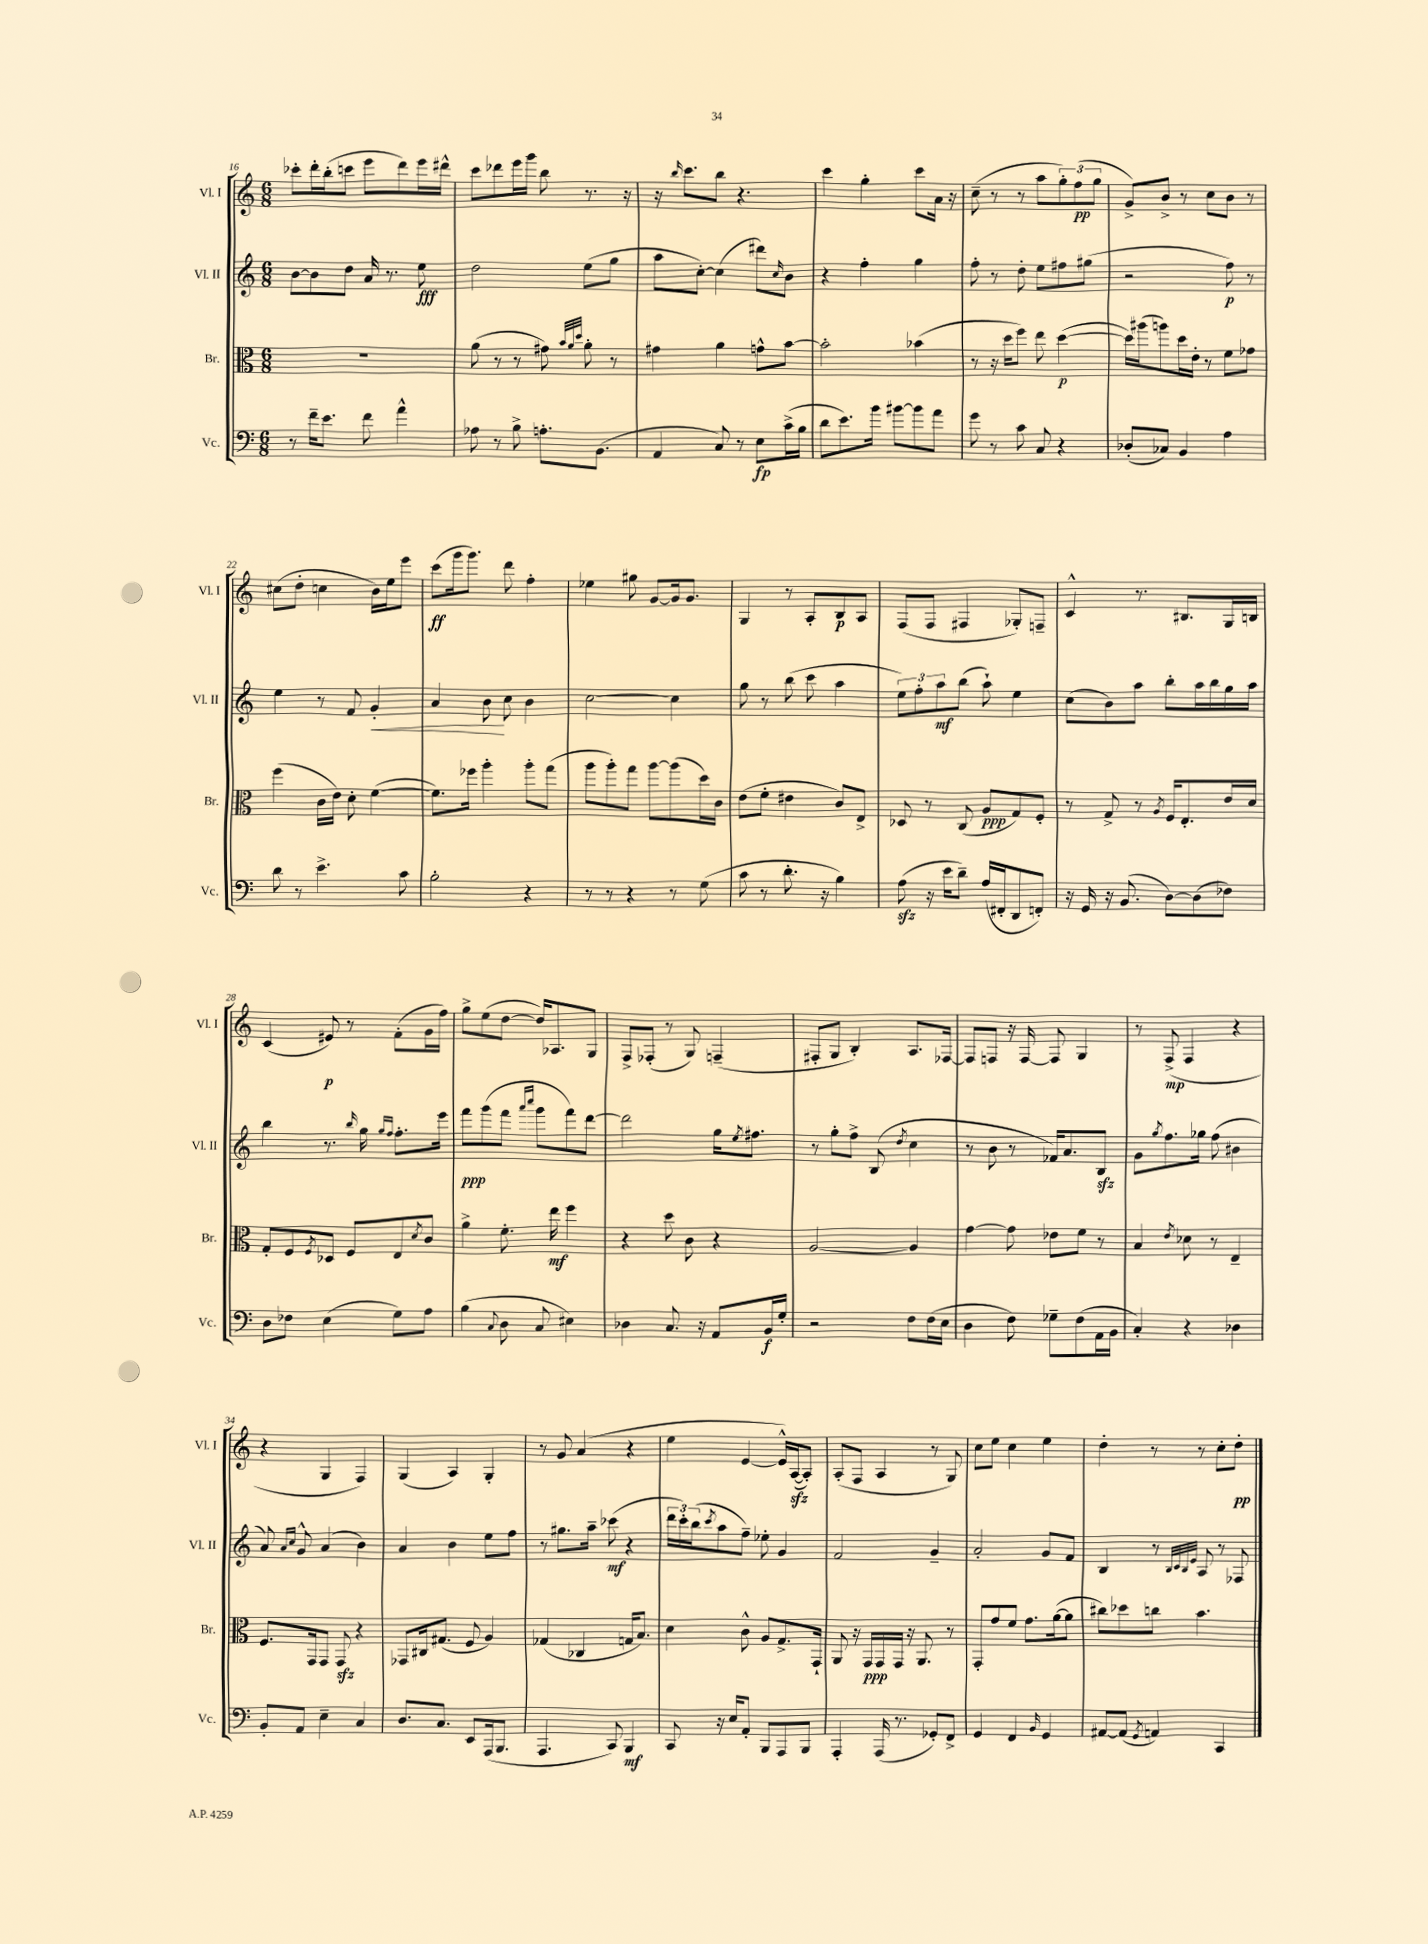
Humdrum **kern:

**kern	**kern	**kern	**kern
*staff4	*staff3	*staff2	*staff1
*clefF4	*clefC3	*clefG2	*clefG2
*k[]	*k[]	*k[]	*k[]
*M6/8	*M6/8	*M6/8	*M6/8
8r	2.r	[8b\L	8ccc-'\L
16f~\LK	.	8b\]	16ddd'\L
8.e\J	.	.	(16bb'\J
.	.	8dd\J	8ccc\J
8f\	.	16a/	8eee\L
.	.	8.r	.
4a^^\	.	.	8ddd\)
.	.	8ee\	16eee\L
.	.	.	16ddd#^^\JJ
=	=	=	=
8A-\	(8a\	2dd\	8ccc\L
8r	8r	.	8ddd-\
8B^\	8r	.	16eee\L
.	.	.	16ggg\JJ
8.A'\L	8g#\)	.	8bb\
.	32qqb/LLL	.	.
.	32qqa/	.	.
.	32qqdd/JJJ	.	.
.	8a'\	(8ee\L	8.r
(8.BB\J	.	.	.
.	8r	8gg\J	.
.	.	.	16r
=	=	=	=
4AA/	4g#\	8aa\L	16r
.	.	.	16qqbb/
.	.	.	8.ccc\L
.	.	[8cc'\J)	.
8C/)	4a\	(4cc\]	8bb\J
8r	.	.	4.r
8E\L	8g^^\L	8ddd#\L)	.
.	.	16qqcc/	.
(16c^\L	[8b\J	8b\J	.
16B\JJ	.	.	.
=	=	=	=
8d\L	2b'\]	4r	4ccc\
8.e\)	.	.	.
.	.	4ff'\	4gg'\
16b\Jk	.	.	.
[8b#\L	.	.	.
8b#\]	(4b-\	4gg\	8ccc\L
8a\J	.	.	16a\Jk
.	.	.	16r
=	=	=	=
8g\	8r	8ff'\	(8cc~\
8r	16r	8r	8r
.	16dd\LK	.	.
8c\	8ff\J)	8dd'\	8r
8C/	8ee\	8ee\L	8aa\L
4r	([4dd\	8ff#\	12gg'\)
.	.	.	(12ff\
.	.	(8gg#\J	.
.	.	.	12gg\J
=	=	=	=
(8D-'/L	16dd\]LL)	2r	8g^/L)
.	(16aa#\J	.	.
8C-/J)	8aa\)	.	8b^/J
4BB/	16dd\L	.	8r
.	16e'\JJ	.	.
.	8r	.	8cc\L
4A\	8f\L	8ff\)	8b\J
.	8g-\J	8r	8r
=	=	=	=
8d\	(4ff\	4ee\	(8cc#\L
8r	.	.	8dd'\J
4.e^\	16c\LL	8r	4cc\
.	16e\JJ)	.	.
.	8d'\	8f/	.
.	([4f\	4g'/	16b\LL)
.	.	.	16ee\J
8c\	.	.	8eee\J
=	=	=	=
2B'\	8.f\]L)	4a/	(8ccc\L
.	.	.	16ggg\k
.	16ff-\Jk	.	8.ggg\J)
.	4aa'\	8b\	.
.	.	8cc\	8ddd\
4r	8aa'\L	4b\	4ff'\
.	(8gg\J	.	.
=	=	=	=
8r	8aa\L	[2cc\	4ee-\
8r	8aa'\)	.	.
4r	8gg\J	.	8gg#\
.	[8aa\L	.	[8g/L
8r	(8aa\]	4cc\]	16g/]k
.	.	.	8.g/J
(8G\	16dd\L)	.	.
.	16c\JJ	.	.
=	=	=	=
8c\	(8e\L	8gg\	4G/
8r	8f'\J	8r	.
8.d'\	4e#\	(8bb\	8r
.	.	8ccc\	8A'/L
16r	.	.	.
4B\)	8c/L)	4aa\	8B/
.	8E^/J	.	8A/J
=	=	=	=
(8A\	8D-/	12ee\L)	(8F/L
.	.	12ff'\	.
16r	8r	.	8F/J
.	.	12aa\	.
16e\LK	.	.	.
8d~\J)	(8C/	(8bb\J	4F#/
(16A/LL	8A/L	8aa`\)	.
16FF#'/J	.	.	.
8DD/	8G/)	4ee\	8G-'/L)
8FF'/J)	8F'/J	.	8F~/J
=	=	=	=
16r	8r	(8cc\L	4c^^/
16GG/	.	.	.
16r	8G^/	8b\)	.
(8.BB/	.	.	.
.	8r	8aa\J	8.r
.	8qA/	.	.
[8D\L)	16F/LK	8bb'\L	.
.	8.E'/	.	8.B#/L
(8D\]	.	16aa\L	.
.	.	16bb\	.
8F-\J)	16e/L	16gg\	16G/L
.	16d/JJ	16aa\JJ	16B/JJ
=	=	=	=
8D\L	8G'/L	4bb\	(4c/
8F-\J	8F/	.	.
.	8qF/	.	.
(4E\	8D-/J	8.r	8e#/)
.	8F/L	.	8r
.	.	16qqbb/	.
.	.	16gg\	.
.	.	16qqgg/LL	.
.	.	16qqff/JJ	.
8G\L)	8E/	8.ff'\L	(8f'\L
.	8qd/	.	.
8A\J	8c/J	.	16g\L
.	.	16eee\Jk	16ff\JJ)
=	=	=	=
(4B\	4a^\	8fff\L	8gg^\L
.	.	(8ggg\	(8ee\
8qqC/	.	.	.
8D\	8.f'\	8fff\J	[8dd\J
.	.	16qqaaa/LL	.
.	.	16qqcccc/JJ	.
8C/	.	8ggg\L	16dd/]LK)
.	16ee\	.	8.A-/
4E#\)	4ff\	8fff\)	.
.	.	[8ddd\J	8G/J
=	=	=	=
4D-\	4r	2ddd\]	8F^/L
.	.	.	(8F-'/J
8.C/	8dd\	.	8r
.	8c\	.	8G/)
16r	.	.	.
8AA/L	4r	16gg\LK	(4F~/
.	.	8qee/	.
.	.	8.ff#\J	.
16BB/L	.	.	.
16G'/JJ	.	.	.
=	=	=	=
2r	[2A/	8r	8F#'/L
.	.	8gg'\L	8G/J
.	.	8ff^\J	4B'/)
.	.	(8B/	.
.	.	8qdd/	.
8F\L	4A/]	4cc\	8.A/L
(16F\L	.	.	.
16E\JJ	.	.	[16F-/Jk
=	=	=	=
4D\	[4g\	8r	8F-/]L
.	.	8b\	8F/J
8F\)	8g\]	8r	16r
.	.	.	[16F/
8G-~\L	8e-\L	16f-/LK)	8F/]
.	.	8.a/	.
(8F\	8f\J	.	4G/
16AA\L	8r	8B/J	.
16BB\JJ	.	.	.
=	=	=	=
4C'/)	4B/	8g\L	8r
.	.	8qgg/	.
.	.	8.ff\	(8F^/
.	8qe/	.	.
4r	8d-\	.	4F/
.	.	16gg-\Jk	.
.	8r	(8ff\	.
4D-\	4E~/	4b#\	4r
=	=	=	=
8BB'/L	8.F/L	8a/)	4r
.	.	16qqa/LL	.
.	.	16qqcc/JJ	.
8AA/J	.	8g^^/	.
.	16GG/k	.	.
4E~\	8GG/J	(4a/	4G/
.	8GG/	.	.
4C/	4r	4b\)	4F/)
=	=	=	=
8.D/L	8GG-/L	4a/	(4G/
.	16C#/k	.	.
8.C/J	(8.G#/J	.	.
.	.	4b\	4A/)
8EE/L	8F/	.	.
(16AAA/k	4A/)	8ee\L	4G'/
8.BBB/J	.	.	.
.	.	8ff\J	.
=	=	=	=
4.AAA/	(4G-/	8r	8r
.	.	8.gg#\L	8g/
.	4C-/	.	(4a/
.	.	16aa~\Jk	.
8CC/)	.	(8ccc-\	.
4BBB/	16G/LK	4r	4r
.	8.B/J)	.	.
=	=	=	=
8CC/	4d\	24ddd\LL	4ee\
.	.	24ccc'\)	.
.	.	(24bb\J	.
.	.	8qccc/	.
16r	.	8aa\	.
16E/LK	.	.	.
8AA'/J	8c^^\	8ff~\J)	[4e/
8BBB/L	8A/L	8ee-'\	.
8AAA/	8.G^/	4g/	16e^^/]LL)
.	.	.	([16A/J
8BBB/J	.	.	8A'/]J)
.	16GG`/Jk	.	.
=	=	=	=
4AAA'/	8AA/	2f/	(8A'/L
.	16r	.	8F/J
.	16GG/LL	.	.
(16AAA/	16GG/	.	4A/
8.r	16GG/JJ	.	.
.	16r	.	.
.	8.AA/	.	.
8GG-'/L)	.	4g~/	8r
8FF^/J	8r	.	8G/)
=	=	=	=
4GG/	8GG'/L	2a'/	8cc\L
.	8g/	.	8ee\J
4FF/	8f/J	.	4cc\
.	8.g\L	.	.
16qqBB/	.	.	.
4GG/	.	8g/L	4ee\
.	([16a\k	.	.
.	8a\]J	8f/J	.
=	=	=	=
[8AA#/L	8cc#\L)	4B/	4dd'\
(8AA#/]J	8dd-\	.	.
8qGG/	.	.	.
4AA/)	8cc\J	8r	8r
.	.	32qqB/LLL	.
.	.	32qqc/	.
.	.	32qqB/	.
.	.	32qqe/JJJ	.
.	4.b\	8A/	8r
4CC/	.	8r	8cc'\L
.	.	8F-/	8dd'\J
==	==	==	==
*-	*-	*-	*-
